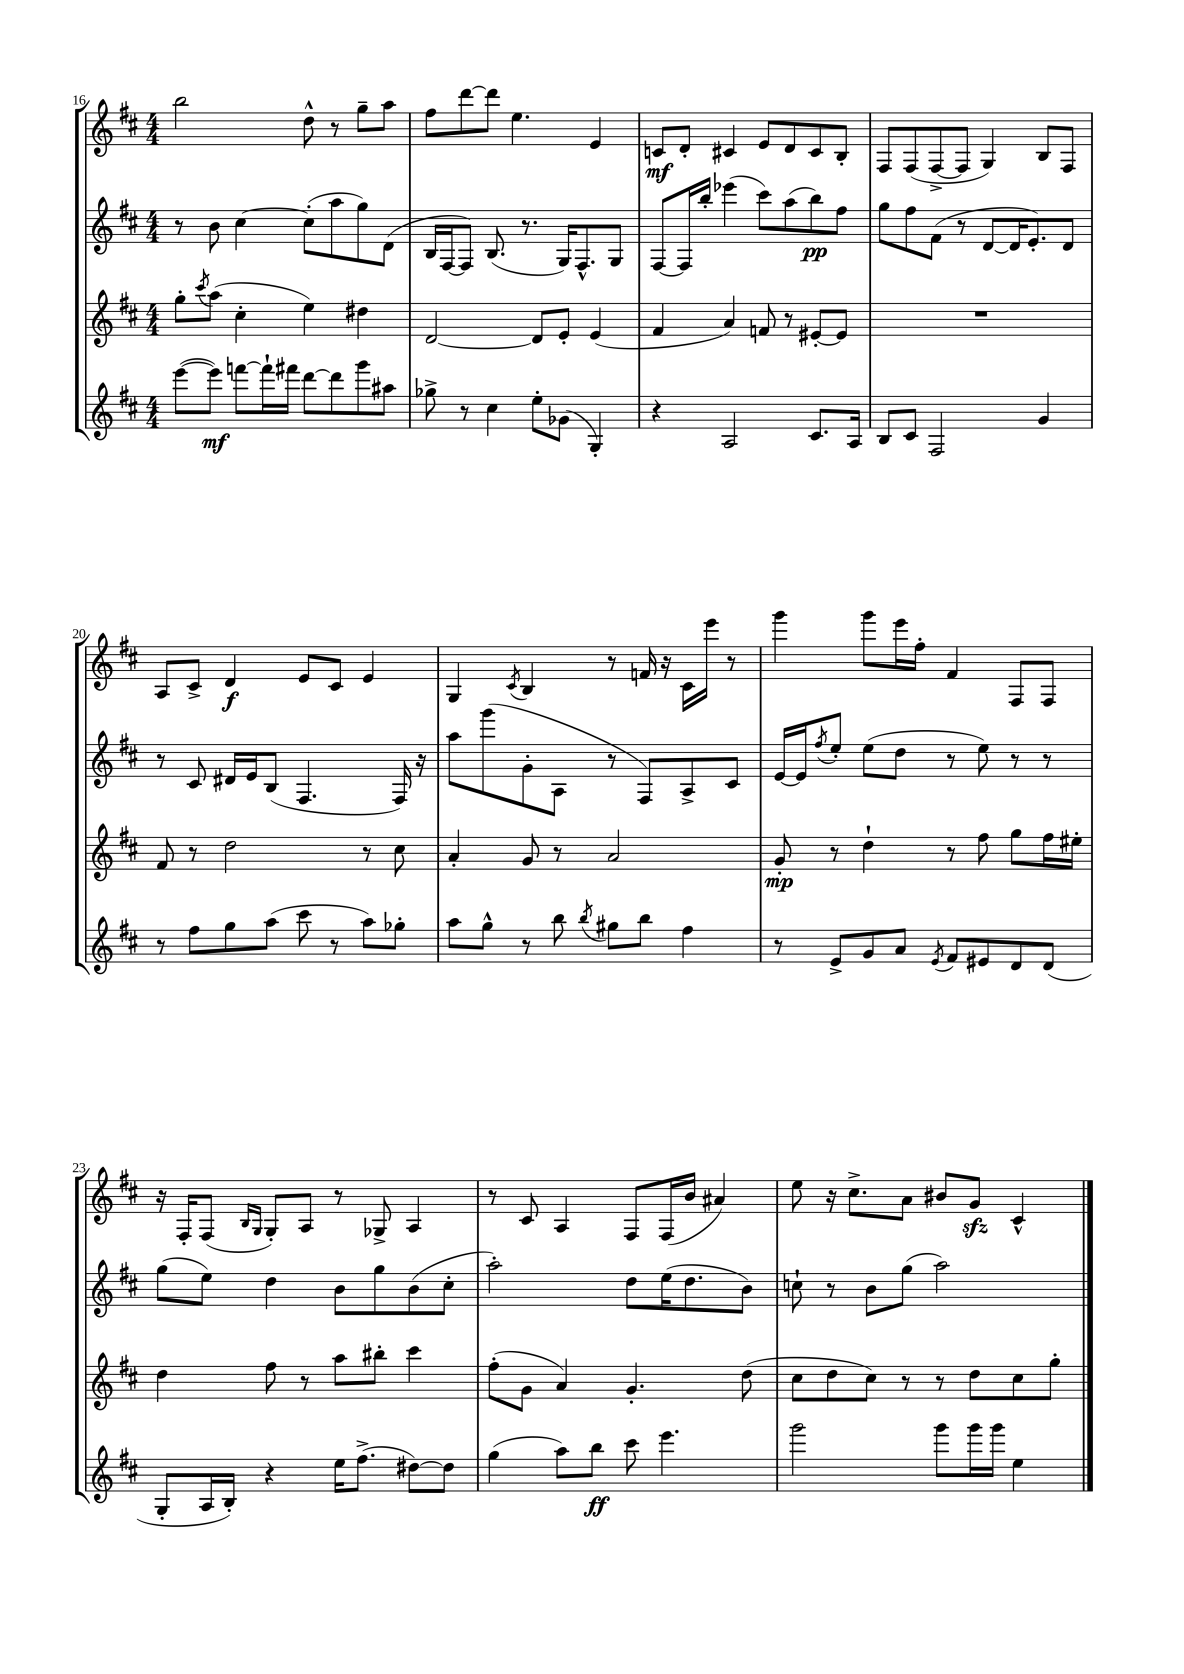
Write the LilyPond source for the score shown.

<<
\new StaffGroup <<
\new Staff = "s0" {
    \clef treble \key d \major \numericTimeSignature \time 4/4
    b''2 d''8-^ r8 g''8-- a''8 |
    fis''8 d'''8~ d'''8 e''4. e'4 |
    c'8\mf d'8-. cis'4 e'8 d'8 cis'8 b8-. |
    fis8 fis8( fis8~-> fis8 g4) b8 fis8 |
    a8 cis'8-> d'4\f e'8 cis'8 e'4 |
    g4 \acciaccatura { cis'8 } b4 r8 f'16 r16 cis'16 e'''16 r8 |
    g'''4 g'''8 e'''16 fis''16-. fis'4 fis8 fis8 |
    r16 fis16-. fis8( \grace { b16 g16 } g8-.) a8 r8 ges8-> a4 |
    r8 cis'8 a4 fis8 fis16( b'16 ais'4) |
    e''8 r16 cis''8.-> a'8 bis'8 g'8\sfz cis'4-^ \bar "|." |
}
\new Staff = "s1" {
    \clef treble \key d \major \numericTimeSignature \time 4/4
    r8 b'8 cis''4~ cis''8-.( a''8 g''8) d'8( |
    b16 fis16~ fis8) b8.( r8. g16) fis8.-^ g8 |
    fis8~ fis16 b''16-. ees'''4( cis'''8) a''8( b''8\pp) fis''8 |
    g''8 fis''8 fis'8( r8 d'8~ d'16 e'8.-.) d'8 |
    r8 cis'8 dis'16 e'16 b8( fis4. fis16) r16 |
    a''8 g'''8( g'8-. a8 r8 fis8) a8-> cis'8 |
    e'16~ e'16 \acciaccatura { fis''8 } e''8-. e''8( d''8 r8 e''8) r8 r8 |
    g''8( e''8) d''4 b'8 g''8 b'8( cis''8-. |
    a''2-.) d''8 e''16( d''8. b'8) |
    c''8-! r8 b'8 g''8( a''2) \bar "|." |
}
\new Staff = "s2" {
    \clef treble \key d \major \numericTimeSignature \time 4/4
    g''8-. \acciaccatura { cis'''8 } a''8( cis''4-. e''4) dis''4 |
    d'2~ d'8 e'8-. e'4( |
    fis'4 a'4) f'8 r8 eis'8~-. eis'8 |
    R1 |
    fis'8 r8 d''2 r8 cis''8 |
    a'4-. g'8 r8 a'2 |
    g'8-.\mp r8 d''4-! r8 fis''8 g''8 fis''16 eis''16-. |
    d''4 fis''8 r8 a''8 bis''8-. cis'''4 |
    fis''8-.( g'8 a'4) g'4.-. d''8( |
    cis''8 d''8 cis''8) r8 r8 d''8 cis''8 g''8-. \bar "|." |
}
\new Staff = "s3" {
    \clef treble \key d \major \numericTimeSignature \time 4/4
    e'''8~( e'''8\mf) f'''8~ f'''16-! fis'''16 d'''8~ d'''8 g'''8 ais''8 |
    ges''8-> r8 cis''4 e''8-. ges'8( g4-.) |
    r4 a2 cis'8. a16 |
    b8 cis'8 fis2 g'4 |
    r8 fis''8 g''8 a''8( cis'''8 r8 a''8) ges''8-. |
    a''8 g''8-^ r8 b''8 \acciaccatura { b''8 } gis''8 b''8 fis''4 |
    r8 e'8-> g'8 a'8 \acciaccatura { e'8 } fis'8 eis'8 d'8 d'8( |
    g8-. a16 b16-.) r4 e''16 fis''8.->( dis''8~) dis''8 |
    g''4( a''8) b''8\ff cis'''8 e'''4. |
    g'''2 g'''8 g'''16 g'''16 e''4 \bar "|." |
}
>>
>>
\layout { \context { \Score currentBarNumber = #16 } }
